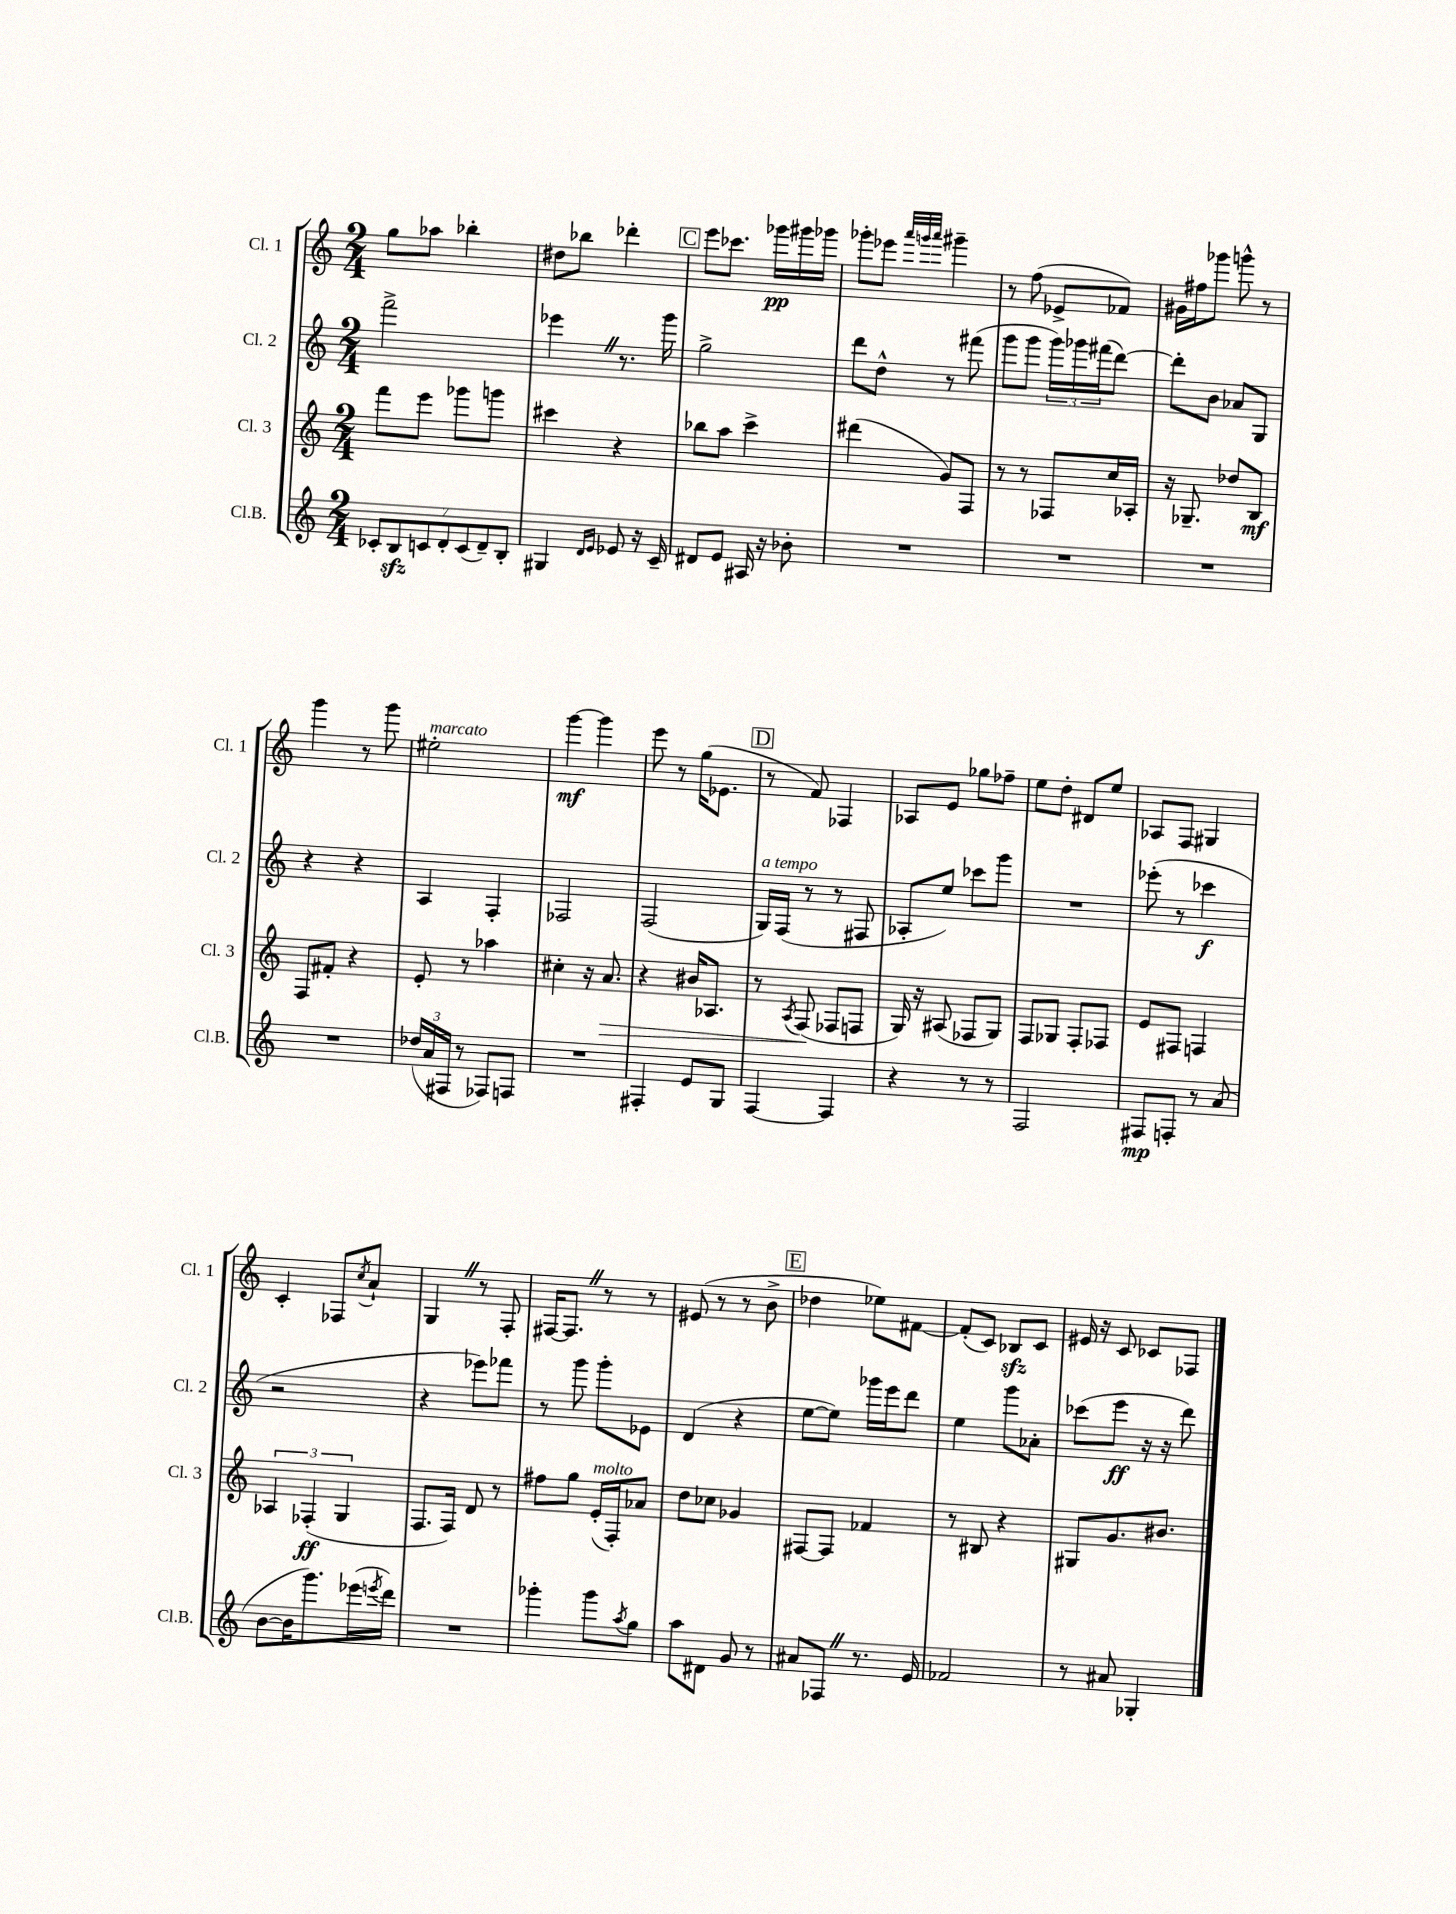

**kern	**dynam	**kern	**dynam	**kern	**dynam	**kern	**dynam
*part4	*part4	*part3	*part3	*part2	*part2	*part1	*part1
*staff4	*staff4	*staff3	*staff3	*staff2	*staff2	*staff1	*staff1
*I"Cl.B.	*	*I"Cl. 3	*	*I"Cl. 2	*	*I"Cl. 1	*
*I'Cl.B.	*	*I'Cl. 3	*	*I'Cl. 2	*	*I'Cl. 1	*
*clefG2	*	*clefG2	*	*clefG2	*	*clefG2	*
*k[]	*	*k[]	*	*k[]	*	*k[]	*
*M2/4	*	*M2/4	*	*M2/4	*	*M2/4	*
=106	=106	=106	=106	=106	=106	=106	=106
14c-X'/L	.	8fff\L	.	2fff^\	.	8gg\L	.
14Bzz/	.	.	.	.	.	.	.
.	.	8eee\J	.	.	.	8aa-X\J	.
14cn/	.	.	.	.	.	.	.
14d'/	.	.	.	.	.	.	.
.	.	8ggg-X\L	.	.	.	4bb-X'\	.
(14c/	.	.	.	.	.	.	.
14d~/)	.	.	.	.	.	.	.
.	.	8gggn\J	.	.	.	.	.
14B'/J	.	.	.	.	.	.	.
=107	=107	=107	=107	=107	=107	=107	=107
4G#X/	.	4ccc#X\	.	4eee-XZ\	.	8dd#X\L	.
.	.	.	.	.	.	8bb-X\J	.
16qqd/LL	.	.	.	.	.	.	.
16qqe/JJ	.	.	.	.	.	.	.
8e-X/	.	4r	.	8.r	.	4ddd-X'\	.
16r	.	.	.	.	.	.	.
16c~/	.	.	.	16ggg\	.	.	.
!!LO:REH:place=s1:t=C
=108	=108	=108	=108	=108	=108	=108	=108
8d#X/L	.	8bb-X\L	.	2gg^\	.	8eee\L	.
8e/J	.	8aa\J	.	.	.	8.ccc-X\J	.
16A#X/	.	4ccc^\	.	.	.	.	.
16r	.	.	.	.	.	16ggg-X\LL	pp
8b-X'\	.	.	.	.	.	16ggg#X\	.
.	.	.	.	.	.	16ggg-X\JJ	.
=109	=109	=109	=109	=109	=109	=109	=109
2r	.	(4ddd#X\	.	8ddd\L	.	8ggg-X'\L	.
.	.	.	.	8dd^^\J	.	8eee-X\J	.
.	.	.	.	.	.	32qqaaa/LLL	.
.	.	.	.	.	.	32qqgggn/	.
.	.	.	.	.	.	32qqaaa/JJJ	.
.	.	8g/L)	.	8r	.	4ggg#X~\	.
.	.	8F/J	.	(8fff#X\	.	.	.
=110	=110	=110	=110	=110	=110	=110	=110
2r	.	8r	.	8ggg\L	.	8r	.
.	.	8r	.	8ggg\J	.	(8ff\	.
.	.	8F-X/L	.	24ggg\LL)	.	8e-X^/L	.
.	.	.	.	24ggg-X\	.	.	.
.	.	.	.	(24fff#X\J	.	.	.
.	.	16cc/L	.	[8ddd\J)	.	8f-X/J)	.
.	.	16A-X'/JJ	.	.	.	.	.
=111	=111	=111	=111	=111	=111	=111	=111
2r	.	16r	.	8ddd'\L]	.	16g#X\LL	.
.	.	8.G-X~/	.	.	.	16ff#X\J	.
.	.	.	.	8b\J	.	8ggg-X\J	.
.	.	8dd-X/L	.	8a-X/L	.	8gggn^^\	.
.	.	8B/J	mf	8G/J	.	8r	.
!!LO:LB:g=z
=112	=112	=112	=112	=112	=112	=112	=112
2r	.	8F/L	.	4r	.	4ggg\	.
.	.	8f#X'/J	.	.	.	.	.
.	.	4r	.	4r	.	8r	.
.	.	.	.	.	.	8ggg\	.
=113	=113	=113	=113	=113	=113	=113	=113
!	!	!	!	!	!	!LO:TX:a:i:t=marcato	!
(24dd-X/LL	.	8e'/	.	4A/	.	2ee#X'\	.
24a/	.	.	.	.	.	.	.
24F#X/JJ	.	.	.	.	.	.	.
8r	.	8r	.	.	.	.	.
8F-X/L)	.	4aa-X\	.	4F'/	.	.	.
8Fn/J	.	.	.	.	.	.	.
=114	=114	=114	=114	=114	=114	=114	=114
2r	.	4cc#X'\	.	2F-X/	.	[4ggg\	mf
.	.	16r	.	.	.	4ggg\]	.
!	!	!	!LO:HP:b	!	!	!	!
.	.	8.a/	>	.	.	.	.
=115	=115	=115	=115	=115	=115	=115	=115
4F#X'/	.	4r	.	(2F/	.	8eee\	.
.	.	.	.	.	.	8r	.
8e/L	.	16b#X/KL	.	.	.	(16gg\KL	.
.	.	8.A-X/J	.	.	.	8.e-X\J	.
8G/J	.	.	.	.	.	.	.
!!LO:REH:place=s1:t=D
=116	=116	=116	=116	=116	=116	=116	=116
!	!	!	!	!LO:TX:a:i:t=a tempo	!	!	!
[4F/	.	8r	.	16G/LL)	.	8r	.
.	.	.	.	(16F/JJ	.	.	.
.	.	8qA/	.	.	.	.	.
.	.	(8F/	.	8r	.	8f/)	.
4F/]	.	8F-X/L	]	8r	.	4F-X/	.
.	.	8Fn/J	.	8F#X/	.	.	.
=117	=117	=117	=117	=117	=117	=117	=117
4r	.	16G/)	.	8A-X'/L	.	8A-X/L	.
.	.	16r	.	.	.	.	.
.	.	(8A#X/	.	8ee/J)	.	8e/J	.
8r	.	8F-X/L	.	8ccc-X\L	.	8gg-X\L	.
8r	.	8G/J)	.	8ggg\J	.	8ff-X~\J	.
=118	=118	=118	=118	=118	=118	=118	=118
2F/	.	8F/L	.	2r	.	8ee\L	.
.	.	8G-X/J	.	.	.	8dd'\J	.
.	.	8F'/L	.	.	.	8d#X/L	.
.	.	8F-X/J	.	.	.	8ee/J	.
=119	=119	=119	=119	=119	=119	=119	=119
8F#X/L	mp	8e/L	.	(8eee-X'\	.	8A-X/L	.
8Fn'/J	.	8F#X/J	.	8r	.	8F/J	.
8r	.	4Fn/	.	4ccc-X\	f	4G#X/	.
(8a/	.	.	.	.	.	.	.
!!LO:LB:g=z
=120	=120	=120	=120	=120	=120	=120	=120
[8b\L	.	6A-X/	.	2r	.	4c'/	.
16b\K]	.	.	.	.	.	.	.
.	.	(6F-X'/	ff	.	.	.	.
8.ggg\)	.	.	.	.	.	.	.
.	.	.	.	.	.	8F-X/L	.
.	.	6G/	.	.	.	.	.
.	.	.	.	.	.	8qcc/	.
(16eee-X\L	.	.	.	.	.	8a`/J	.
8qeeen/	.	.	.	.	.	.	.
16ddd\JJ)	.	.	.	.	.	.	.
=121	=121	=121	=121	=121	=121	=121	=121
2r	.	8.F/L	.	4r	.	4GZ/	.
.	.	16F/Jk)	.	.	.	.	.
.	.	8d/	.	8eee-X\L)	.	8r	.
.	.	8r	.	8fff-X\J	.	8F'/	.
=122	=122	=122	=122	=122	=122	=122	=122
4ggg-X'\	.	8ff#X\L	.	8r	.	[16F#X/KL	.
.	.	.	.	.	.	8.F#Z/J]	.
.	.	8gg\J	.	8ggg\	.	.	.
!	!	!LO:TX:a:i:t=molto	!	!	!	!	!
8ggg-\L	.	(16e'/LL	.	8ggg'\L	.	8r	.
.	.	16F'/J)	.	.	.	.	.
8qaa/	.	.	.	.	.	.	.
8gg\J	.	8a-X/J	.	8e-X\J	.	8r	.
=123	=123	=123	=123	=123	=123	=123	=123
8aa\L	.	8dd\L	.	(4d/	.	(8e#X/	.
8d#X\J	.	8cc-X\J	.	.	.	8r	.
8g/	.	4g-X/	.	4r	.	8r	.
8r	.	.	.	.	.	8b^\	.
!!LO:REH:place=s1:t=E
=124	=124	=124	=124	=124	=124	=124	=124
8a#X/L	.	[8F#X/L	.	[8ee\L	.	4dd-X\	.
8F-XZ/J	.	8F#/J]	.	8ee\J])	.	.	.
8.r	.	4f-X/	.	16ggg-X\LL	.	8ee-X\L)	.
.	.	.	.	16eee\J	.	.	.
.	.	.	.	8ddd\J	.	[8f#X\J	.
16e/	.	.	.	.	.	.	.
=125	=125	=125	=125	=125	=125	=125	=125
2f-X/	.	8r	.	4ee\	.	(8f#'/L]	.
.	.	8B#X/	.	.	.	8c/J)	.
.	.	4r	.	8ggg\L	.	8B-Xzz/L	.
.	.	.	.	8a-X'\J	.	8c/J	.
=126	=126	=126	=126	=126	=126	=126	=126
8r	.	8G#X/L	.	(8ccc-X\L	.	16e#X/	.
.	.	.	.	.	.	16r	.
8a#X/	.	8.g/	.	8eee\J	ff	8c/	.
4G-X'/	.	.	.	16r	.	8c-X/L	.
.	.	8.b#X/J	.	16r	.	.	.
.	.	.	.	8ddd\)	.	8F-X/J	.
==	==	==	==	==	==	==	==
*-	*-	*-	*-	*-	*-	*-	*-
